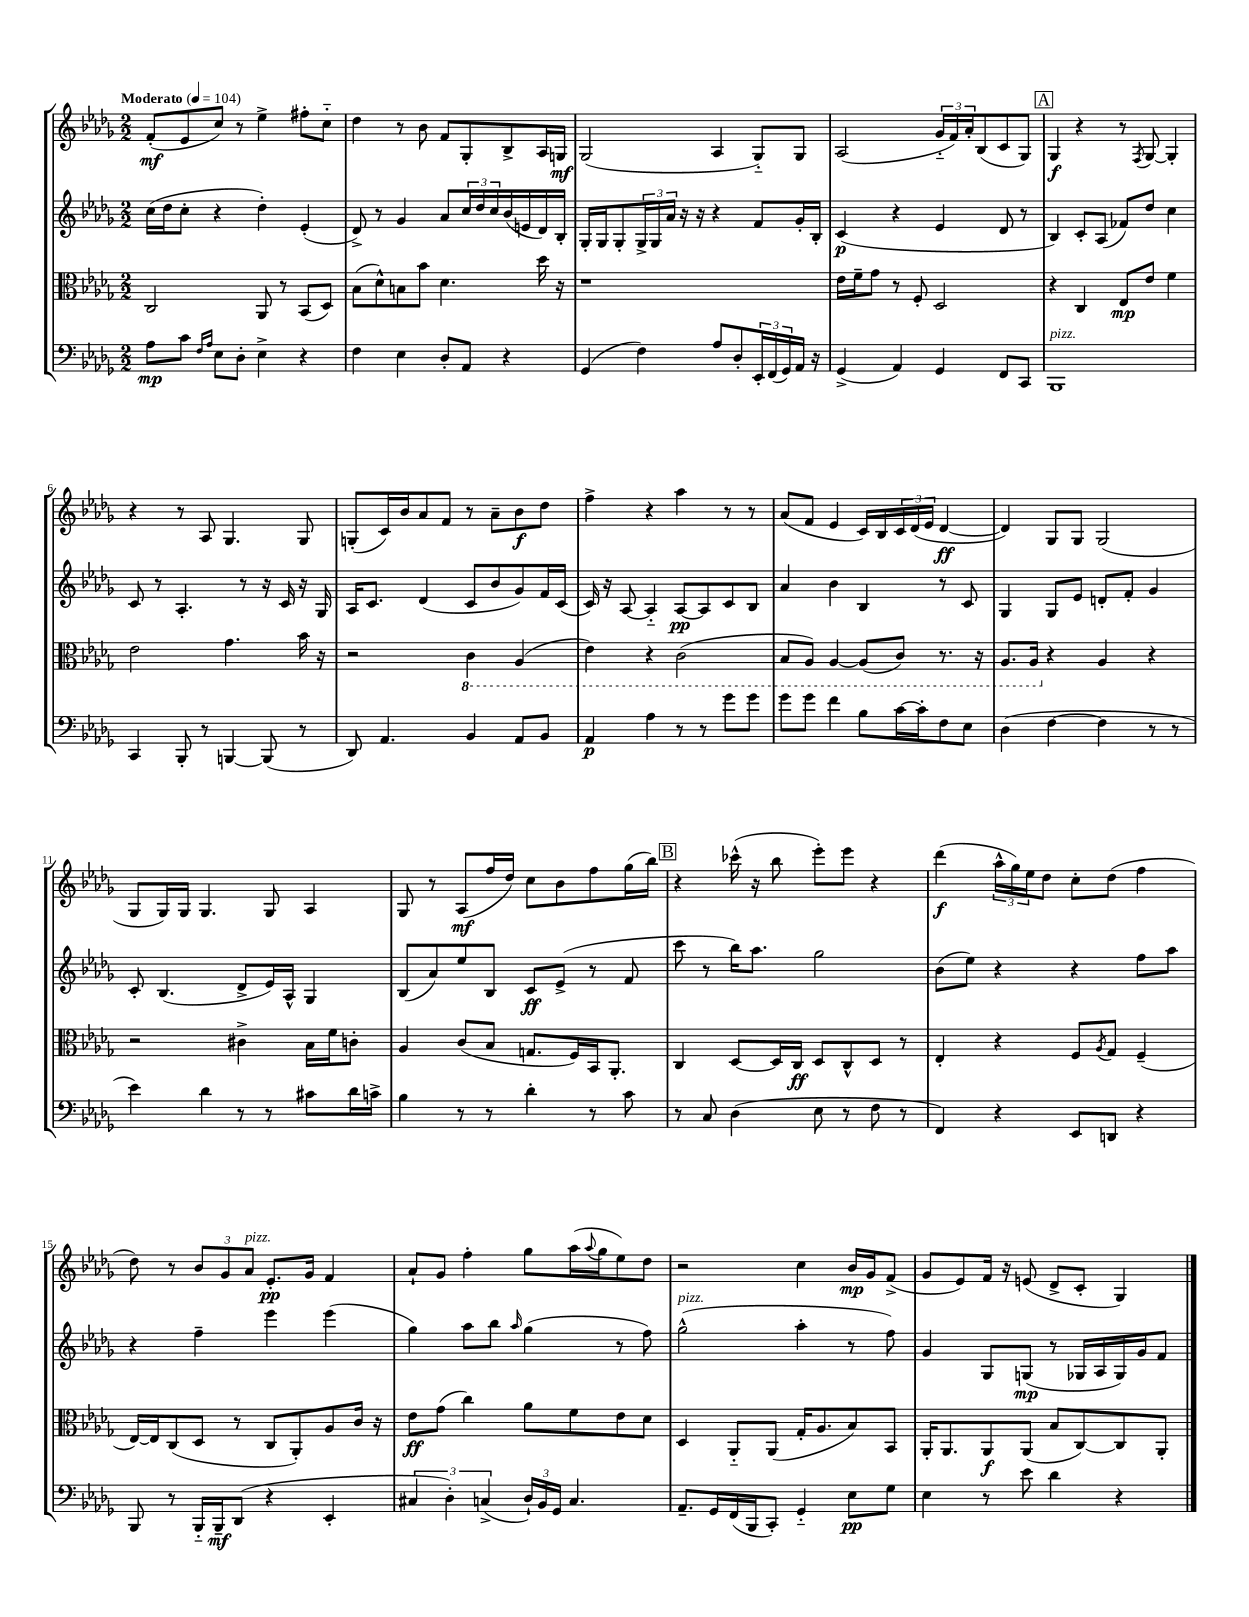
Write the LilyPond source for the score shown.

<<
\new StaffGroup <<
\new Staff = "s0" {
    \clef treble \key des \major \numericTimeSignature \time 2/2 \tempo "Moderato" 4 = 104
    f'8-.\mf( ees'8 c''8) r8 ees''4-> fis''8-. c''8-_ |
    des''4 r8 bes'8 f'8 ges8-. bes8-> aes16 g16\mf |
    ges2( aes4 ges8-_) ges8 |
    aes2( \tuplet 3/2 { ges'16-_ f'16) aes'16-. } bes8( c'8 ges8) |
    \mark \markup { \box "A" } ges4\f r4 r8 \acciaccatura { f8 } ges8~ ges4-. |
    r4 r8 aes8 ges4. ges8 |
    g8-.( c'16) bes'16 aes'8 f'8 r8 aes'8-- bes'8\f des''8 |
    f''4-> r4 aes''4 r8 r8 |
    aes'8( f'8 ees'4 c'16) bes16 \tuplet 3/2 { c'16 des'16( ees'16 } des'4~\ff |
    des'4) ges8 ges8 ges2( |
    ges8 ges16) ges16 ges4. ges8 aes4 |
    ges8 r8 aes8\mf( f''16 des''16) c''8 bes'8 f''8 ges''16( bes''16) |
    \mark \markup { \box "B" } r4 ces'''16-^( r16 bes''8 ees'''8-.) ees'''8 r4 |
    des'''4\f( \tuplet 3/2 { aes''16-^ ges''16) ees''16 } des''8 c''8-. des''8( f''4 |
    des''8) r8 \tuplet 3/2 { bes'8 ges'8 aes'8^\markup { \italic "pizz." } } ees'8.-.\pp ges'16 f'4 |
    aes'8-! ges'8 f''4-. ges''8 aes''16( \appoggiatura { aes''8 } ges''16 ees''8) des''8 |
    r2 c''4 bes'16\mp ges'16 f'8->( |
    ges'8 ees'8) f'16 r16 e'8( des'8-> c'8-. ges4) \bar "|." |
}
\new Staff = "s1" {
    \clef treble \key des \major \numericTimeSignature \time 2/2
    c''16( des''16 c''8-. r4 des''4-.) ees'4-.( |
    des'8->) r8 ges'4 aes'8 \tuplet 3/2 { c''16 des''16 c''16 } bes'16( e'16 des'16) bes16-. |
    ges16-. ges16 ges8-. \tuplet 3/2 { ges16-> ges16 aes'16 } r16 r16 r4 f'8 ges'16-. bes16-. |
    c'4\p( r4 ees'4 des'8 r8 |
    \mark \markup { \box "A" } bes4) c'8-. aes8( fes'8) des''8 c''4 |
    c'8 r8 aes4.-. r8 r16 c'16 r16 ges16 |
    aes16 c'8. des'4( c'8 bes'8 ges'8) f'16 c'16( |
    c'16) r16 aes8~ aes4-_ aes8~\pp aes8 c'8 bes8 |
    aes'4 bes'4 bes4 r8 c'8 |
    ges4 ges8 ees'8 d'8-. f'8-. ges'4 |
    c'8-. bes4.( des'8-> ees'16) aes16-^ ges4 |
    bes8( aes'8) ees''8 bes8 c'8\ff ees'8->( r8 f'8 |
    \mark \markup { \box "B" } c'''8 r8 bes''16) aes''8. ges''2 |
    bes'8( ees''8) r4 r4 f''8 aes''8 |
    r4 f''4-- ees'''4 ees'''4( |
    ges''4) aes''8 bes''8 \grace { aes''16 } ges''4( r8 f''8) |
    ges''2-^^\markup { \italic "pizz." }( aes''4-. r8 f''8) |
    ges'4 ges8 g8\mp( r8 ges16 aes16 ges16) ges'16 f'8 \bar "|." |
}
\new Staff = "s2" {
    \clef alto \key des \major \numericTimeSignature \time 2/2
    c2 aes,8 r8 bes,8( des8) |
    bes8( des'8-^) b8 bes'8 des'4. des''16 r16 |
    r1 |
    ees'16 f'16-- ges'8 r8 f8-. des2 |
    \mark \markup { \box "A" } r4 c4 ees8\mp ees'8 f'4 |
    ees'2 ges'4. bes'16 r16 |
    r2 \ottava #-1 c4 aes,4( |
    ees4) r4 c2( |
    bes,8 aes,8) aes,4~ aes,8( c8) r8. r16 |
    aes,8. aes,16 \ottava #0 r4 aes4 r4 |
    r2 cis'4-> bes16 f'16 c'8-. |
    aes4 c'8( bes8 g8. f16) bes,16 aes,8.-. |
    \mark \markup { \box "B" } c4 des8~ des16 c16\ff des8 c8-^ des8 r8 |
    ees4-. r4 f8 \acciaccatura { aes8 } ges8 f4--( |
    ees16~) ees16 c8( des8 r8 c8 aes,8-.) aes8 c'16 r16 |
    ees'8\ff ges'8( c''4) aes'8 f'8 ees'8 des'8 |
    des4 aes,8-_ aes,8( ges16-. aes8. bes8) bes,8 |
    aes,16-. aes,8. aes,8\f aes,8( bes8 c8~) c8 aes,8-. \bar "|." |
}
\new Staff = "s3" {
    \clef bass \key des \major \numericTimeSignature \time 2/2
    aes8\mp c'8 \grace { f16 aes16 } ees8 des8-. ees4-> r4 |
    f4 ees4 des8-. aes,8 r4 |
    ges,4( f4) aes8 des8-. \tuplet 3/2 { ees,16-. f,16( ges,16) } aes,16 r16 |
    ges,4->( aes,4) ges,4 f,8 c,8 |
    \mark \markup { \box "A" } bes,,1^\markup { \italic "pizz." } |
    c,4 bes,,8-. r8 b,,4~ b,,8( r8 |
    des,8) aes,4. bes,4 aes,8 bes,8 |
    aes,4\p aes4 r8 r8 ges'8 ges'8 |
    ges'8 ges'8 f'4 bes8 c'16~ c'16-. f8 ees8 |
    des4( f4~ f4 r8 r8 |
    ees'4) des'4 r8 r8 cis'8 des'16 c'16-> |
    bes4 r8 r8 des'4-. r8 c'8 |
    \mark \markup { \box "B" } r8 c8 des4( ees8 r8 f8 r8 |
    f,4) r4 ees,8 d,8 r4 |
    bes,,8 r8 bes,,16-_ bes,,16--\mf des,8( r4 ees,4-. |
    \tuplet 3/2 { cis4 des4-.) c4->( } \tuplet 3/2 { des16-!) bes,16 ges,16 } c4. |
    aes,8.-- ges,16 f,16( bes,,16 c,8-.) ges,4-_ ees8\pp ges8 |
    ees4 r8 ees'8 des'4 r4 \bar "|." |
}
>>
>>
